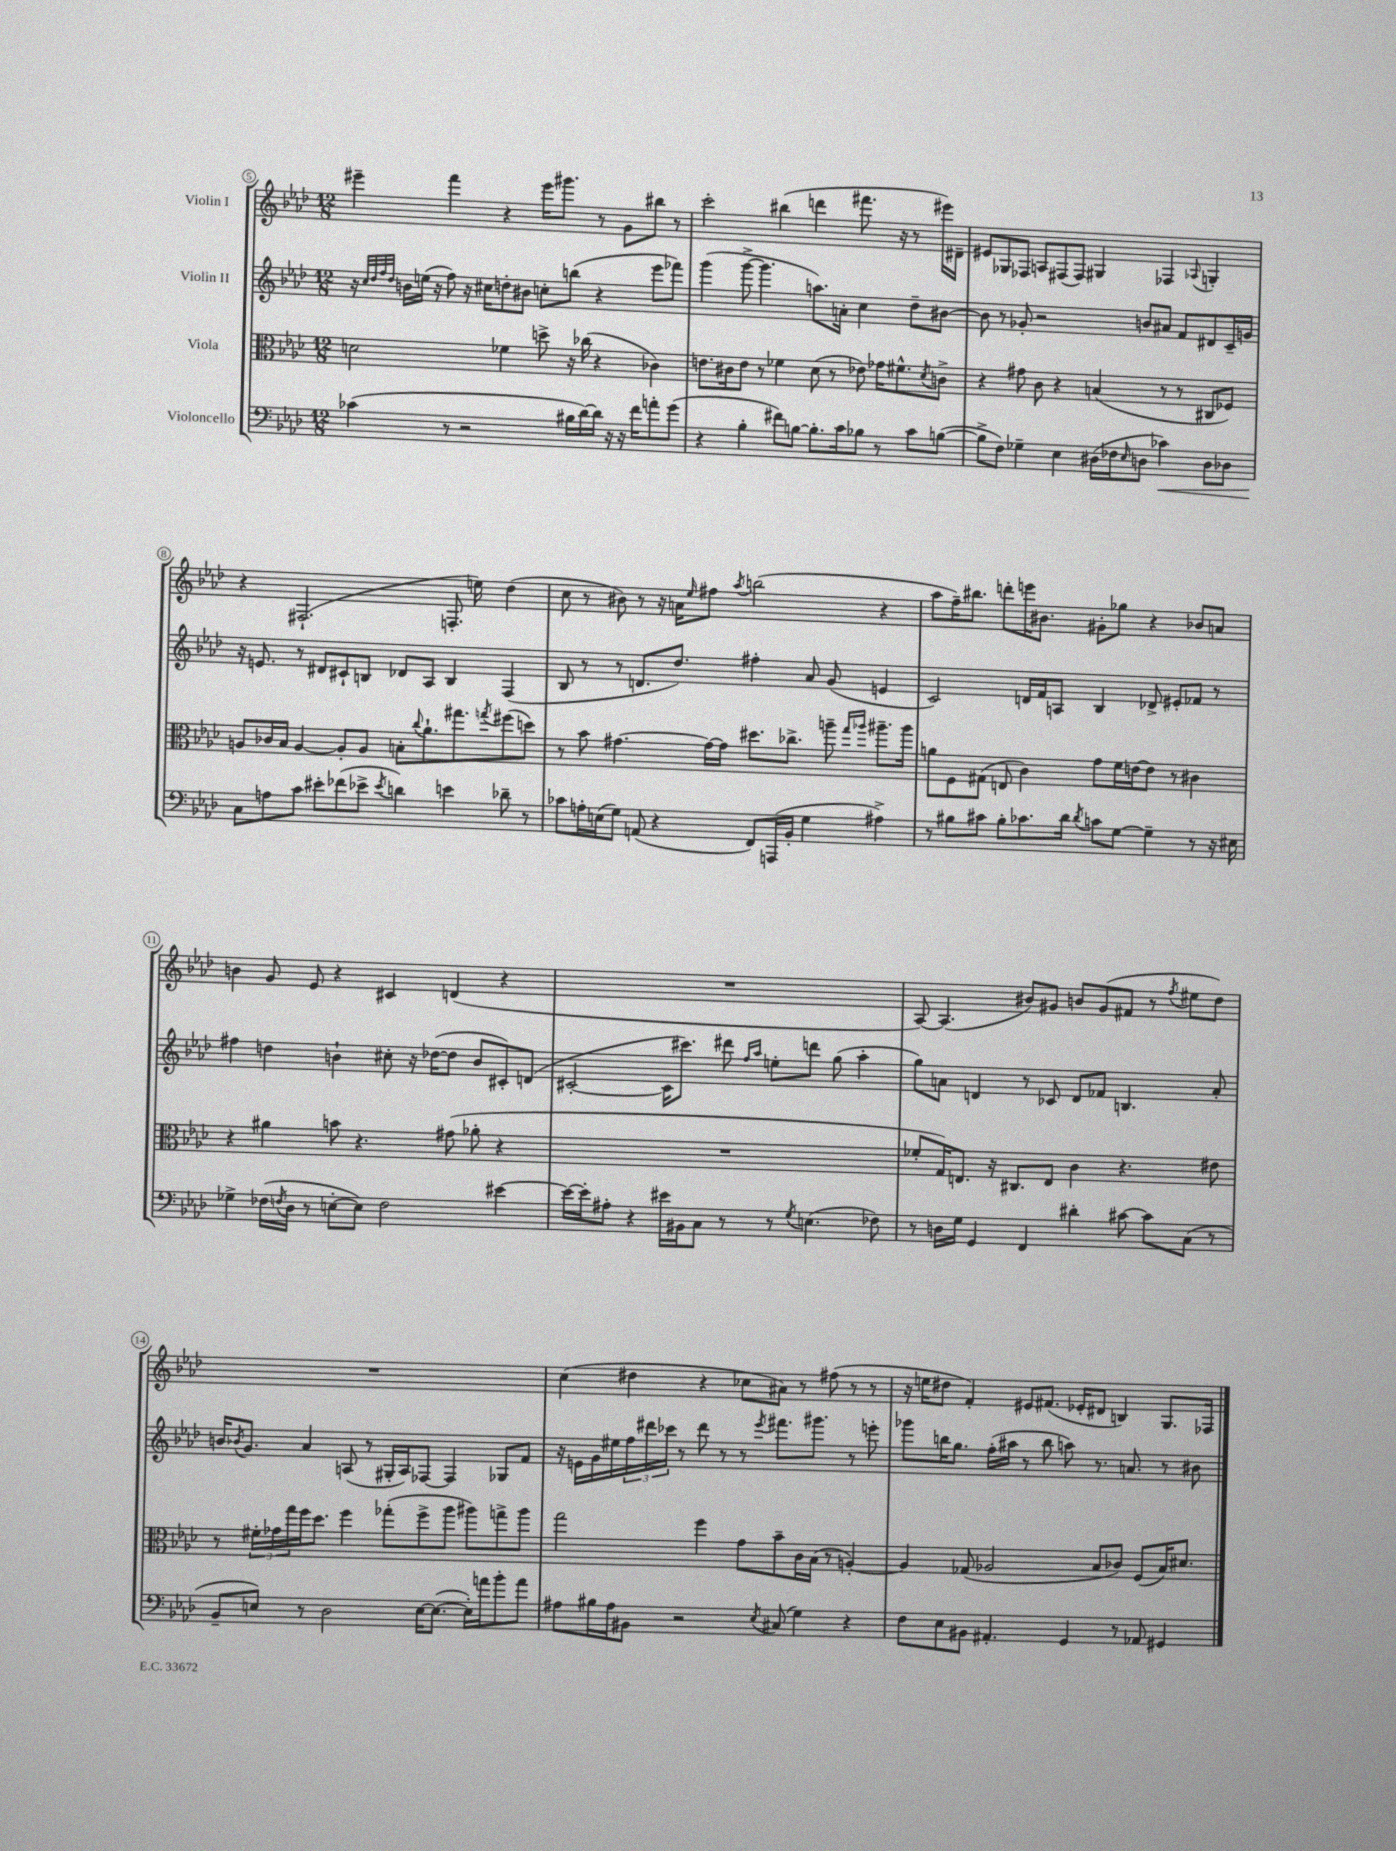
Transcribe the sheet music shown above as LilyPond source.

<<
\new StaffGroup <<
\new Staff = "s0" \with { instrumentName = "Violin I" } {
    \clef treble \key aes \major \numericTimeSignature \time 12/8
    eis'''4-- f'''4 r4 eis'''16 gis'''8. r8 g'8 bis''8 r8 |
    c'''2-. bis''4( d'''4 fis'''8. r16 r8 eis'''16) dis'16-- |
    eis'8 ges8 fes8 a8 fis8( fis8) gis4 fes4 \appoggiatura { aes8 } g4-. |
    r4 fis2.-!( f8.-. e''16) des''4( |
    c''8 r8 bis'8) r8 r16 a'16 \grace { ees''16 } fis''8 \acciaccatura { aes''8 } b''2( r4 |
    aes''8 f''16--) bis''8. d'''8-. e'''16 bis'8. gis'8-. ges''8 r4 bes'8 a'8 |
    b'4 g'8 ees'8 r4 cis'4 d'4( r4 |
    R1. |
    aes8~) aes4.( bis'8) gis'8 b'8 gis'8( fis'8 r8 \acciaccatura { f''8 } eis''8 des''8) |
    R1. |
    c''4( dis''4 r4 ces''8 ais'8) r8 fis''8( r8 r8 |
    r16 e''16 dis''8 f'4-.) eis'8 fis'8.( ees'16-. dis'8 b4) g8. fes16 \bar "|." |
}
\new Staff = "s1" \with { instrumentName = "Violin II" } {
    \clef treble \key aes \major \numericTimeSignature \time 12/8
    r16 \grace { c''32 des''32 f''32 des''32 } b'16 e''16( r16 f''8) r16 cis''16 d''8-. bis'8 c''8-. b''8( r4 ees'''8 fes'''8) |
    g'''4( g'''8~-> g'''4. a''8.) a'16-. c''4 des''8-- bis'8~ |
    bis'8 r8 ges'8-. r2 b'8 ais'8 f'8 dis'8 c'16-- g'16 |
    r16 e'8. r8 dis'8 cis'8-! b8 des'8 aes8 b4 f4( |
    bes8 r8 r8 d'8. des''8.) fis''4-. aes'8 g'8( e'4 |
    c'2) d'16 f'16 a8 bes4 des'8-> eis'8-. fes'8 r8 |
    fis''4 d''4 b'4-! cis''8-. r16 des''16~( des''8 b'8 cis'8-.) d'8( |
    cis'2~-. cis'16 cis'''8.) dis'''8 \grace { f''16 aes''16 } e''8-. d'''8 g''8( aes''4-. |
    g''8) a'8 d'4 r8 ces'8 d'8 fes'8 b4. a'8-. |
    b'16 \acciaccatura { bes'8 } g'8. aes'4 a8( r8 gis16-. a16) fes8~ fes4 ges8 f'8 |
    r16 e'16 g'16 eis''16 \tuplet 3/2 { f''16 dis'''16 ces'''16 } r8 dis'''8 r8 r8 \acciaccatura { ees'''8 } fis'''8. gis'''8. r8 e'''8-. |
    ges'''8 b''16 g''8. f''16-.( ais''16 r8 b''8 a''8) r8. a'8. r8 bis'8 \bar "|." |
}
\new Staff = "s2" \with { instrumentName = "Viola" } {
    \clef alto \key aes \major \numericTimeSignature \time 12/8
    d'2 fes'4 d''8-> r16 ces''16( r4 ces'4) |
    e'8. cis'16 e'8 r8 fes'4 des'8( r8 ees'8) ges'16 fis'8.-^ \acciaccatura { des'8 } c'8-> |
    r4 gis'8 c'8 r4 b4( r8 r8 cis8 fes8) |
    a8 ces'16 bes16 a4~ a8-. a8 b8-. \appoggiatura { c''8 } aes'8.-! gis''8. \acciaccatura { g''8 } fis''8( d''8) |
    r8 bes'8 gis'4.~ gis'16~ gis'16 dis''8. ces''8.-> a''8-- \grace { g''16 aes''16 } ais''8.-- ais''16 |
    a'8 f8 gis8( e8 c'4) g'8 f'16 e'16~ e'8 r8 cis'4 |
    r4 ais'4 b'8 r4. gis'8( aes'8-. r4 |
    R1. |
    fes'8-. g16) e8. r16 cis8. e8 c'4 r4. eis'8 |
    r8 \tuplet 3/2 { fis'16-. ges'16 g''16 } f''16 des''8. f''4 ges''8-.( f''8-> aes''8 ais''8) g''8-> ais''8 |
    g''2 f''4 g'8 bes'8-- c'16 bes16( r8 a4~-.) |
    a4 ges8( aes2 bes8 ces'8) f8( bes16) dis'8. \bar "|." |
}
\new Staff = "s3" \with { instrumentName = "Violoncello" } {
    \clef bass \key aes \major \numericTimeSignature \time 12/8
    ces'4( r8 r2 bis16 des'16~) des'16 r16 r16 f'16 a'8-. g'8( |
    r4 bes4-. fis'8) b8~ b8.-. c'16 bes8 r8 c'8 b8~( |
    b8-> f8) ges4-- ees4 dis16( fes16 \grace { ees16 } d8 ces'4\<) d8 des8 |
    c8\! a8 c'8 eis'8-. fes'8( ees'8-> \acciaccatura { ees'8 } d'4) e'4 des'8-- r8 |
    ces'8 a16-. e16( g8) a,8( r4 f,8) a,,16( bes,16-. g4 ais4->) |
    r8 bis8 cis'8 bis8-. ces'8. des'16 \acciaccatura { des'8 } c'8 g8~ g4-- r8 r16 eis16 |
    ges4-> fes16( \acciaccatura { f8 } des16 r8 e8~-. e8) f2 eis'4~ |
    eis'16~ eis'16-. ais8-. r4 eis'16 bis,16 c8 r8 r8 \acciaccatura { g8 } e4.( fes8) |
    r8 d16 g16 g,4 f,4 dis'4-. cis'8~ cis'8 c8( r8 |
    bes,8-- e8) r8 des2 e16~ e8.~( e16-.) a'16 bes'8-. a'8 |
    ais8 bis16 ais16 bis,8 r2 \acciaccatura { ees8 } cis8( g4) r4 |
    f8 ees8 bis,8 ais,4.-. g,4 r8 aes,8 gis,4 \bar "|." |
}
>>
>>
\layout { \context { \Score currentBarNumber = #5 \override BarNumber.stencil = #(make-stencil-circler 0.1 0.3 ly:text-interface::print) } }
